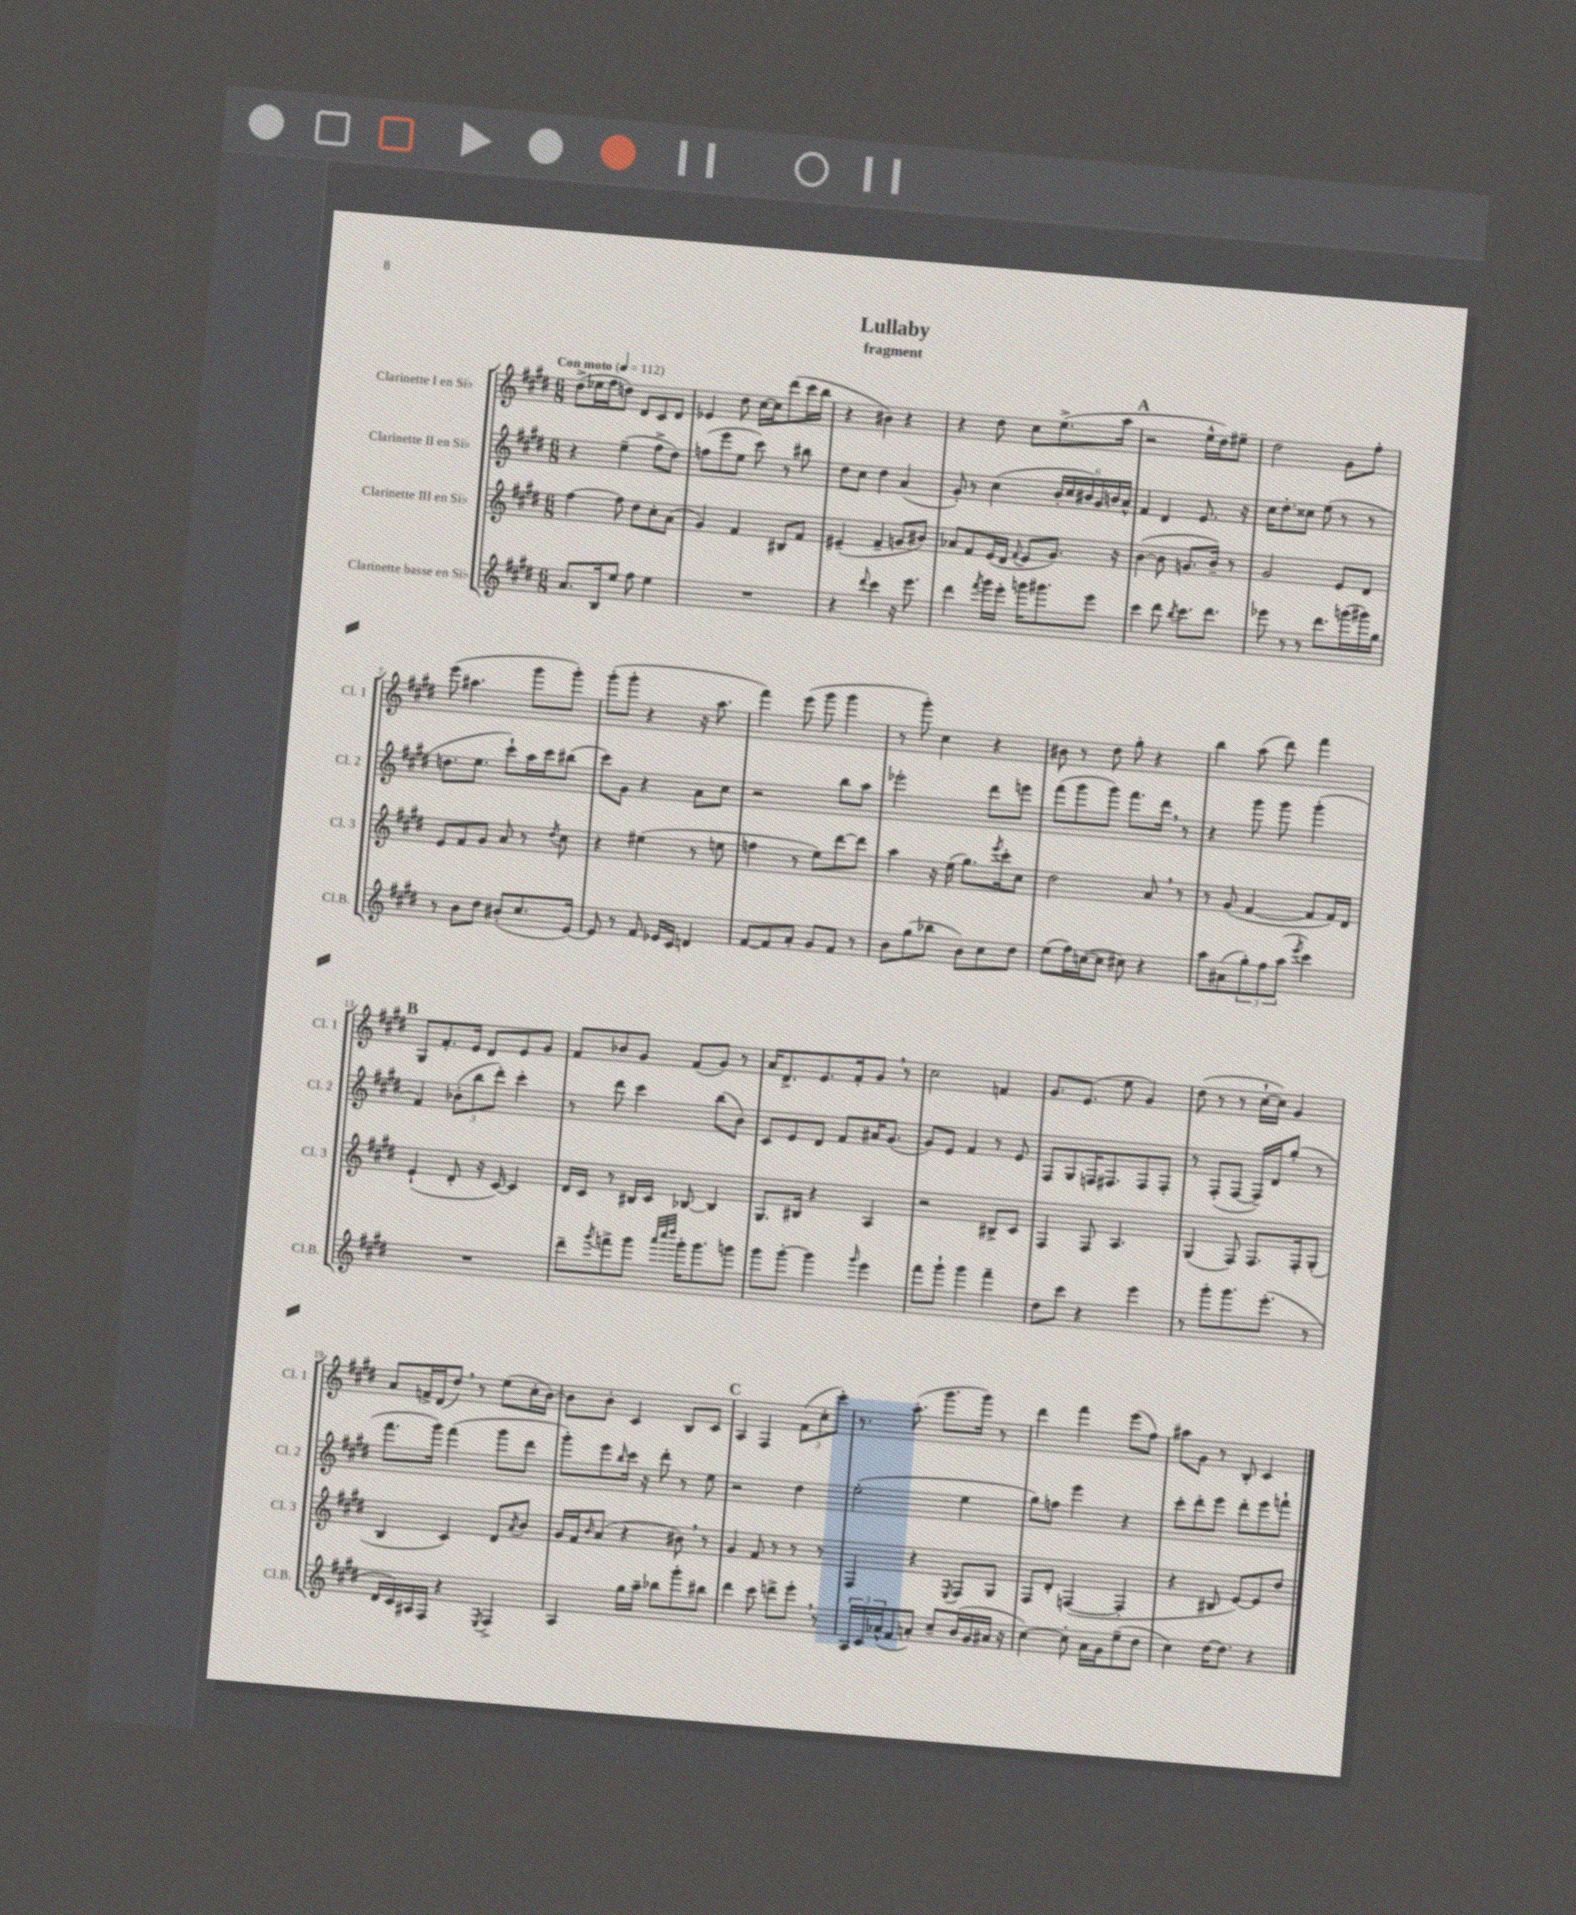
\header { title = "Lullaby" subtitle = "fragment" }
<<
\new StaffGroup <<
\new Staff = "s0" \with { instrumentName = "Clarinette I en Sib" shortInstrumentName = "Cl. 1" } {
    \clef treble \key e \major \numericTimeSignature \time 6/8 \tempo "Con moto" 4 = 112
    dis''8->( ees''16 fis''16 d''8) dis'8 cis'8 dis'8 |
    ees'4 dis''8 cis''16~ cis''16 dis'''8( cis'''16 b''16 |
    r4 bis'4) r4 |
    r4 dis''8 cis''8 e''8.->( a''16 |
    \mark \markup { \bold "A" } r2 e''16-^ dis''16) eis''8-- |
    dis''2 gis'8 fis''8-. |
    e'''8( ais''4. gis'''8 gis'''8-.) |
    gis'''8-.( gis'''8-. r4 r16 a''8. |
    fis'''4) e'''8( gis'''8 gis'''4 |
    r8 gis'''8-.) cis''4 r4 |
    bis'8 r8 dis''8 gis''8-. r4 |
    b''4 a''8( dis'''8) fis'''4 |
    \mark \markup { \bold "B" } gis8 fis'8.-. e'16 dis'8 e'8 gis'8 |
    fis'8 bes'8 gis'8 fis'8( gis'8) r8 |
    a'16 dis'8.-> e'8. fis'16-. gis'8 \breathe r8 |
    cis''2 f'4 |
    gis'8. e'8.( e''8 gis'4) |
    dis''8( r8 r8 cis''16~-! cis''16) gis'4 |
    a'8 f'16-> dis'16( dis''8) \breathe r8 e''8( cis''16-. b'16~) |
    b'8 b'8-. cis'4 b8 cis'8 |
    \mark \markup { \bold "C" } a4 fis4 \tuplet 3/2 { fis'8( cis''8-. cis'''8-.) } |
    r8. a''8.-.( gis'''8. gis'''16) r8 |
    dis'''4 fis'''4 e'''8( fis''8) |
    ais''8 gis'8 r8 b8-. cis'4 \bar "|." |
}
\new Staff = "s1" \with { instrumentName = "Clarinette II en Sib" shortInstrumentName = "Cl. 2" } {
    \clef treble \key e \major \numericTimeSignature \time 6/8
    r4 e''4--( fis''8-> dis''8) |
    f''8( e'''8 e''8 cis'''8) r8 bis''8 |
    dis''8 cis''8 dis''4 a'4( |
    gis'8-.) r8 cis''4( \tuplet 6/4 { b'16-. cis''16 bis'16) gis'16 b'16 a'16-^ } |
    \mark \markup { \bold "A" } fis'4 dis'4 e'8. r16 |
    cis''16 dis''8.-. cisis''8 e''8( r8 r8 |
    d''8. e''8. cis'''8-!) a''16 cis'''16 bis''8( |
    cis'''8) gis'8 r4 a'8 cis''8 |
    r2 b''8 a''8 |
    ees'''2-. dis'''8 e'''8 |
    fis'''8( gis'''8 gis'''8) fis'''8. dis'''16 \breathe r8 |
    r4 gis'''8 gis'''8 gis'''4-.( |
    \mark \markup { \bold "B" } fis'4) \tuplet 3/2 { bes'8-.( b''8 dis'''8-.) } cis'''4-. |
    r8 dis'''8 cis'''4 b''8( b'8) |
    cis'8 e'8 dis'8 fis'8 ais'16 gis'8.( |
    gis'8) e'8 fis'4 r8 e'8 |
    fis8 gis8 f16 fis8. fis8 fis8-. |
    r8 fis8-.( fis8~ fis16--) dis'16 gis''8-.( r8 |
    fis'''8. gis'''16) fis'''4( gis'''8 dis'''8 |
    gis'''8-.) e'''8 \grace { b''16 } cis'''16 r16 dis'''8-. r8 e''8 |
    \mark \markup { \bold "C" } r2 dis''4 |
    e''2-.( e''4 |
    gis''8) f''8 e'''4 r4 |
    cis'''8-. dis'''8-. e'''8 dis'''8-. e'''8 f'''8-! \bar "|." |
}
\new Staff = "s2" \with { instrumentName = "Clarinette III en Sib" shortInstrumentName = "Cl. 3" } {
    \clef treble \key e \major \numericTimeSignature \time 6/8
    fis''4~ fis''8 dis''8 cis''8-. a'8( |
    gis'4) fis'4 bis8 fis'8 |
    eis'4--( fis'4-- g'8 bis'8) |
    aes'8 fis'8 e'16( dis'16 \appoggiatura { fis'8 } e'8 gis'8.) r16 |
    \mark \markup { \bold "A" } b'4~( b'8 g'8. b'16--) r8 |
    gis'2 e'8 dis'8 |
    e'8 fis'8 gis'8 a'8 r8 \acciaccatura { dis''8 } cis''8 |
    r4 eis''4( r8 e''8 |
    f''4 r8 e''8) dis'''8~ dis'''8 |
    a''4 r16 e''16( gis''8.) \acciaccatura { e'''8 } cis'''16-. cis''8 |
    dis''2 a'8 \breathe r8 |
    r8 gis'8( fis'4~ fis'8 fis'16) dis'16 |
    \mark \markup { \bold "B" } e'4-!( dis'8-. r16 cis'16~) cis'4 |
    dis'16 cis'16 r8 bis16 cis'16 bes8~ bes4 |
    gis8. bis16 r4 a4 |
    r2 bis8-> cis'8 |
    fis4 fis8 a4. |
    gis4( fis8) fis8. fis16-. gis8-.( |
    b4 cis'4) dis'8 \acciaccatura { a'8 } b'8 |
    gis'16 fis'16 \grace { b'16 } a'8( r4 bis'8) \breathe r8 |
    \mark \markup { \bold "C" } gis'4 fis'8 r8 r8 r8 |
    fis4 r4 \acciaccatura { e8 } fis8 gis8 |
    fis8 dis'8-. f4~( f4-. |
    r4 bis8 e'8~) e'8 dis''8 \bar "|." |
}
\new Staff = "s3" \with { instrumentName = "Clarinette basse en Sib" shortInstrumentName = "Cl.B." } {
    \clef treble \key e \major \numericTimeSignature \time 6/8
    a'8. b16 e''8 fis''8 e''4 |
    R2. |
    r4 \appoggiatura { dis'''8 } cis'''4 r16 e'''8. |
    dis'''4 \acciaccatura { fis'''8 } gis'''16 e'''16-. g'''16 gis'''8. e'''8 |
    \mark \markup { \bold "A" } cis'''4 dis'''8 \acciaccatura { b''8 } cis'''8. dis'''8. |
    ees'''8 r8 r8 dis'''8. g'''16( gis'''16) gis''16 |
    r8 b'8 dis''8 bis'8-.( cis''8. e'16~) |
    e'8 r8 fis'8 ees'16 cis'16 d'4 |
    fis'8~ fis'8 a'8-. gis'8 fis'8 r8 |
    b'8 gis''8( bes''8 b'8) cis''8 dis''8 |
    e''8( fis''16) c''16~( c''8 cis''8) r4 |
    a''8 ais'8( \tuplet 3/2 { gis''8-.) fis''8 a''8( } \acciaccatura { e'''8 } cis'''4) |
    \mark \markup { \bold "B" } R2. |
    dis'''8-- \acciaccatura { gis'''8 } f'''8-> gis'''8 \grace { a'''32 cis''''32 dis''''32 } gis'''16-. gis'''8. g'''8 |
    gis'''8 gis'''8~-. gis'''4 \grace { gis'''16 } e'''4 |
    fis'''8 gis'''8-! gis'''4 fis'''4-- |
    dis''8 cis'''8 r4 e'''4 |
    r8 gis'''8-. gis'''8. e'''8.-.( r8 |
    dis'16 cis'16) ais16 fis16 r4 \acciaccatura { e8 } fis4-> |
    a4 gis''16 a''16-- bes''8 gis'''8-. bis''8 |
    \mark \markup { \bold "C" } dis'''4 cis'''8 d'''8-> e'''8-. \breathe r8 |
    \tuplet 3/2 { a16 cis'16 aes'16-^( } fis'8 a'8-.) cis''8-- b'16( gis'16 ais'16 r16 |
    cis''4~) cis''8-. a'16 gis'16 e''8--( dis''8 |
    cis''4) dis''16~ dis''8. r4 \bar "|." |
}
>>
>>
